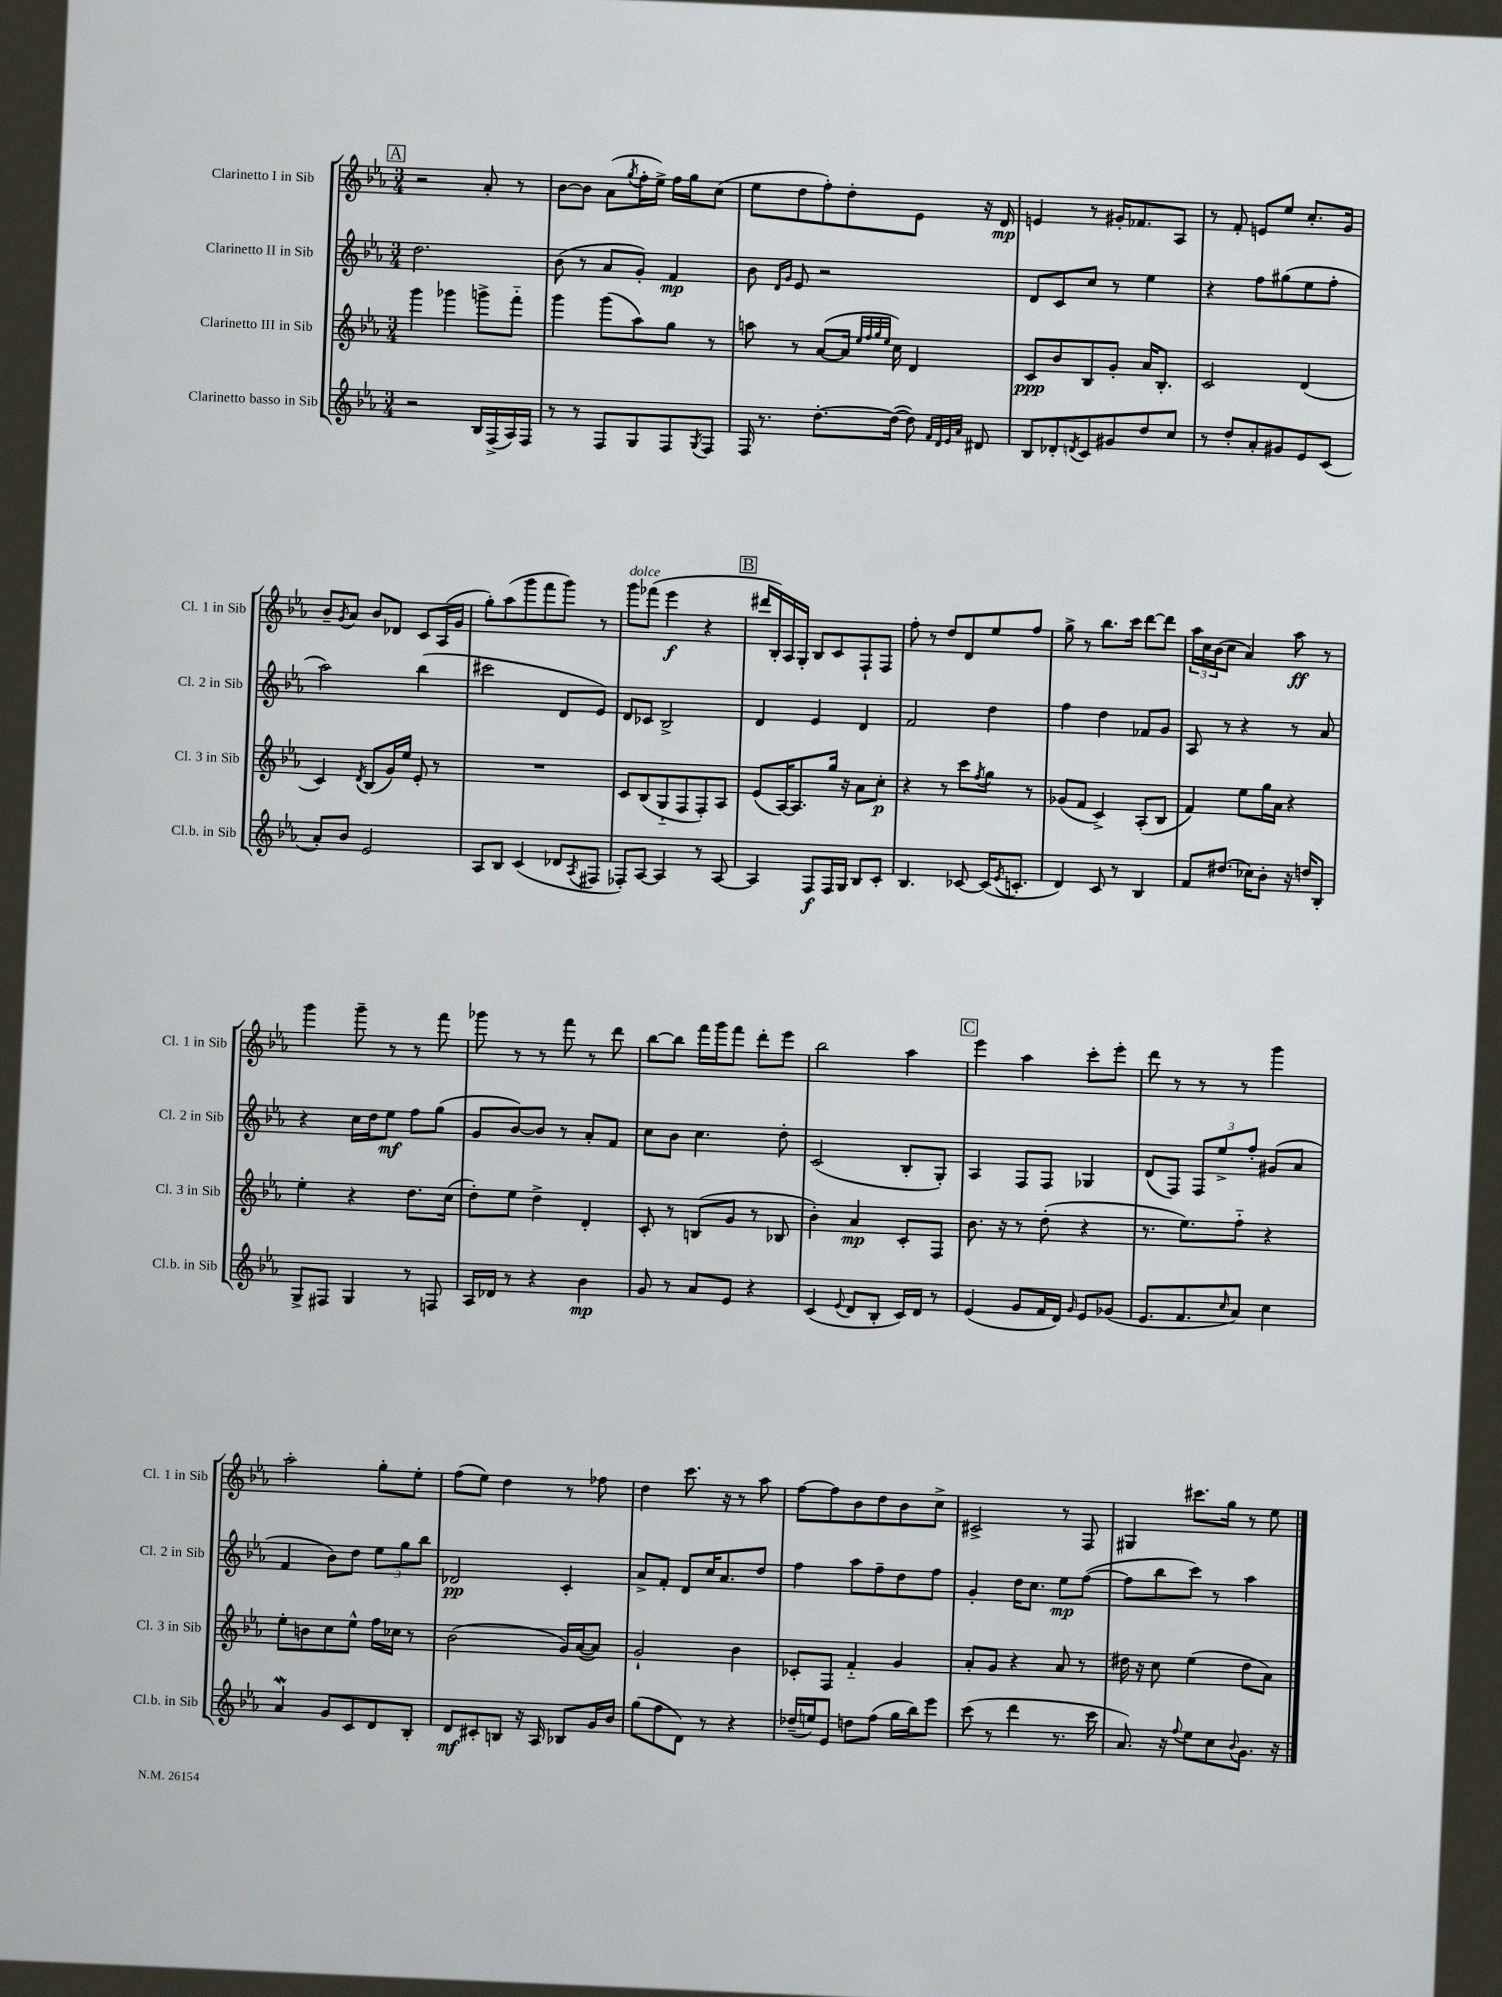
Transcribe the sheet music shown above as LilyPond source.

<<
\new StaffGroup <<
\new Staff = "s0" \with { instrumentName = "Clarinetto I in Sib" shortInstrumentName = "Cl. 1 in Sib" } {
    \clef treble \key ees \major \numericTimeSignature \time 3/4
    \mark \markup { \box "A" } r2 aes'8-. r8 |
    bes'8~ bes'8 aes'8( \acciaccatura { g''8 } f''16-. ees''16->) f''16 g''16 c''8( |
    ees''8 d''8 f''8-.) d''8-. ees'8 r16 d'16\mp |
    e'4 r8 gis'16-. fes'8. aes8 |
    r8 f'8-. e'8 ees''8 c''8.-. g'16 |
    bes'8-- \acciaccatura { g'8 } aes'8 bes'8 des'8 c'8 aes16( g'16 |
    g''8-.) aes''8( g'''8 f'''8 g'''8) r8 |
    g'''8^\markup { \italic "dolce" } fes'''8( ees'''4\f r4 |
    \mark \markup { \box "B" } dis'''16 bes16-.) aes16 g16-. bes8 c'8 f8-! f8 |
    f''8-. r8 d''8 d'8 ees''8 f''8 |
    g''8-> r8 bes''8. c'''16 d'''8~ d'''8 |
    \tuplet 3/2 { aes''16 c''16 bes'16( } c''8 aes'4) aes''8\ff r8 |
    g'''4 g'''8-- r8 r8 f'''8 |
    ges'''8 r8 r8 f'''8 r8 d'''8 |
    bes''8~ bes''8 f'''16 g'''16 f'''8 d'''8-. ees'''8 |
    bes''2 aes''4 |
    \mark \markup { \box "C" } ees'''4 aes''4 c'''8-. ees'''8-. |
    d'''8 r8 r8 r8 g'''4 |
    aes''2-. g''8-. ees''8-. |
    f''8( ees''8) d''4 r8 fes''8 |
    d''4 c'''8. r16 r8 aes''8 |
    f''8~ f''8 bes'8 d''8 bes'8 c''8-> |
    cis'2-> r8 f8 |
    gis4 cis'''8. g''16 r8 ees''8 \bar "|." |
}
\new Staff = "s1" \with { instrumentName = "Clarinetto II in Sib" shortInstrumentName = "Cl. 2 in Sib" } {
    \clef treble \key ees \major \numericTimeSignature \time 3/4
    \mark \markup { \box "A" } d''2. |
    bes'8( r8 aes'8 g'8-.) f'4\mp |
    bes'8 \grace { d'16 g'16 } ees'8 r2 |
    d'8 c'8 c''8 r8 ees''4 |
    r4 f''8 gis''8( ees''8 f''8-. |
    aes''2) bes''4( |
    cis'''2 d'8 ees'8) |
    d'8 ces'8 bes2-> |
    \mark \markup { \box "B" } d'4 ees'4 d'4 |
    f'2 d''4 |
    f''4 d''4 fes'8 g'8 |
    aes8 r8 r4 r8 aes'8 |
    r4 c''16 d''16 ees''8\mf f''8 g''8( |
    g'8 bes'8~) bes'8 r8 aes'8-. f'8 |
    c''8 bes'8 c''4. d''8-. |
    c'2( bes8-. g8-.) |
    \mark \markup { \box "C" } aes4 f8 f8 ges4 |
    d'8( f8) \tuplet 3/2 { f8 ees''8-> f''8-. } gis'8( aes'8 |
    f'4 bes'8) d''8 \tuplet 3/2 { ees''8 g''8 bes''8 } |
    des'2\pp c'4-. |
    aes'8-> f'8-. d'8 c''16 aes'8. d''8 |
    f''4 aes''8 f''8-- d''8 f''8 |
    g'4-. d''16 c''8. ees''8\mp f''8~( |
    f''8 bes''8 c'''8) r8 aes''4 \bar "|." |
}
\new Staff = "s2" \with { instrumentName = "Clarinetto III in Sib" shortInstrumentName = "Cl. 3 in Sib" } {
    \clef treble \key ees \major \numericTimeSignature \time 3/4
    \mark \markup { \box "A" } g'''4 ges'''4 g'''8-> f'''8-_ |
    g'''4 g'''8( aes''8) g''8 r8 |
    a''8 r8 aes'8~( aes'16 \grace { ees''32 f''32 g''32 ees''32 } c''16) d'4 |
    c'8\ppp bes'8 bes8 g'8-. aes'16 bes8.-. |
    c'2 d'4( |
    c'4) \acciaccatura { d'8 } bes8( g'16) ees''16 ees'8-. r8 |
    R2. |
    c'8 bes8( g8-_ f8 f8-.) aes8 |
    \mark \markup { \box "B" } ees'8( aes16~) aes8. g''16 r16 aes'8 c''8-.\p |
    r4 r8 c'''8 \acciaccatura { f''8 } g''8 r8 |
    ges'8( f'8 c'4->) aes8-.( bes8 |
    f'4) ees''8 g''16 aes'16 r4 |
    ees''4-. r4 d''8. c''16( |
    d''8-.) ees''8 d''4-> d'4-. |
    c'8-. r8 b8( g'8 r8 bes8 |
    bes'4-.) aes'4\mp c'8-. f8 |
    \mark \markup { \box "C" } bes'8. r16 r8 d''8-.( r4 |
    r8. ees''8.) f''8-_ r4 |
    ees''8-. b'8 c''8 ees''8-^ f''16 ces''16 r8 |
    bes'2( g'16) aes'16~( aes'8) |
    g'2-! bes'4 |
    ces'8-. f8 f'4-_ g'4 |
    aes'8-. g'8 r4 aes'8 r8 |
    dis''16 r16 c''8 ees''4( dis''8 aes'8) \bar "|." |
}
\new Staff = "s3" \with { instrumentName = "Clarinetto basso in Sib" shortInstrumentName = "Cl.b. in Sib" } {
    \clef treble \key ees \major \numericTimeSignature \time 3/4
    \mark \markup { \box "A" } r2 bes16 f16->( aes16) f16 |
    r8 r8 f8 g8 f8 \acciaccatura { g8 } f8 |
    f16 r8. d''8.~-. d''16~( d''8) \grace { f'32 d'32 ees'32 aes'32 } dis'8 |
    bes8 des'8-. \acciaccatura { d'8 } c'8 gis'8 d''8 c''8 |
    r8 d''8-. aes'8-. gis'8 ees'8 c'8( |
    aes'8-.) bes'8 ees'2 |
    aes8 bes8 c'4( des'8 \acciaccatura { aes8 } fis8 |
    fes8-.) aes8~ aes4 r8 aes8~ |
    \mark \markup { \box "B" } aes4 f8\f f16 g16 bes8 c'8-. |
    bes4. ces'8~ ces'16( \acciaccatura { ees'8 } c'8.-. |
    d'4) c'8 r8 bes4 |
    f'8 dis''8.( ces''16) bes'8-. r16 d''16 bes8-. |
    g8-> fis8 g4 r8 f8 |
    aes16 des'16 r8 r4 bes'4\mp |
    g'8 r8 aes'8 ees'8 r4 |
    c'4( \appoggiatura { ees'8 } d'8 bes8-. c'16) d'16 r8 |
    \mark \markup { \box "C" } ees'4( g'8 f'16 d'16) \grace { g'16 } ees'8 ges'8( |
    ees'8. f'8. \grace { c''16 } aes'8) c''4 |
    aes'4\mordent g'8 c'8 d'8 bes8-. |
    d'8\mf cis'8-. b8 r16 aes16 bes8 g'16 bes'16 |
    g''8( f''8 d'8) r8 r4 |
    des''16--( e''16) ees'8 d''8 f''8( g''16 bes''16) ees'''8 |
    c'''8( r8 d'''4 r8. c'''16 |
    aes'8.) r16 \appoggiatura { f''8 } ees''8 c''8 \appoggiatura { bes'8 } g'8. r16 \bar "|." |
}
>>
>>
\layout { \context { \Score \remove "Bar_number_engraver" } }
